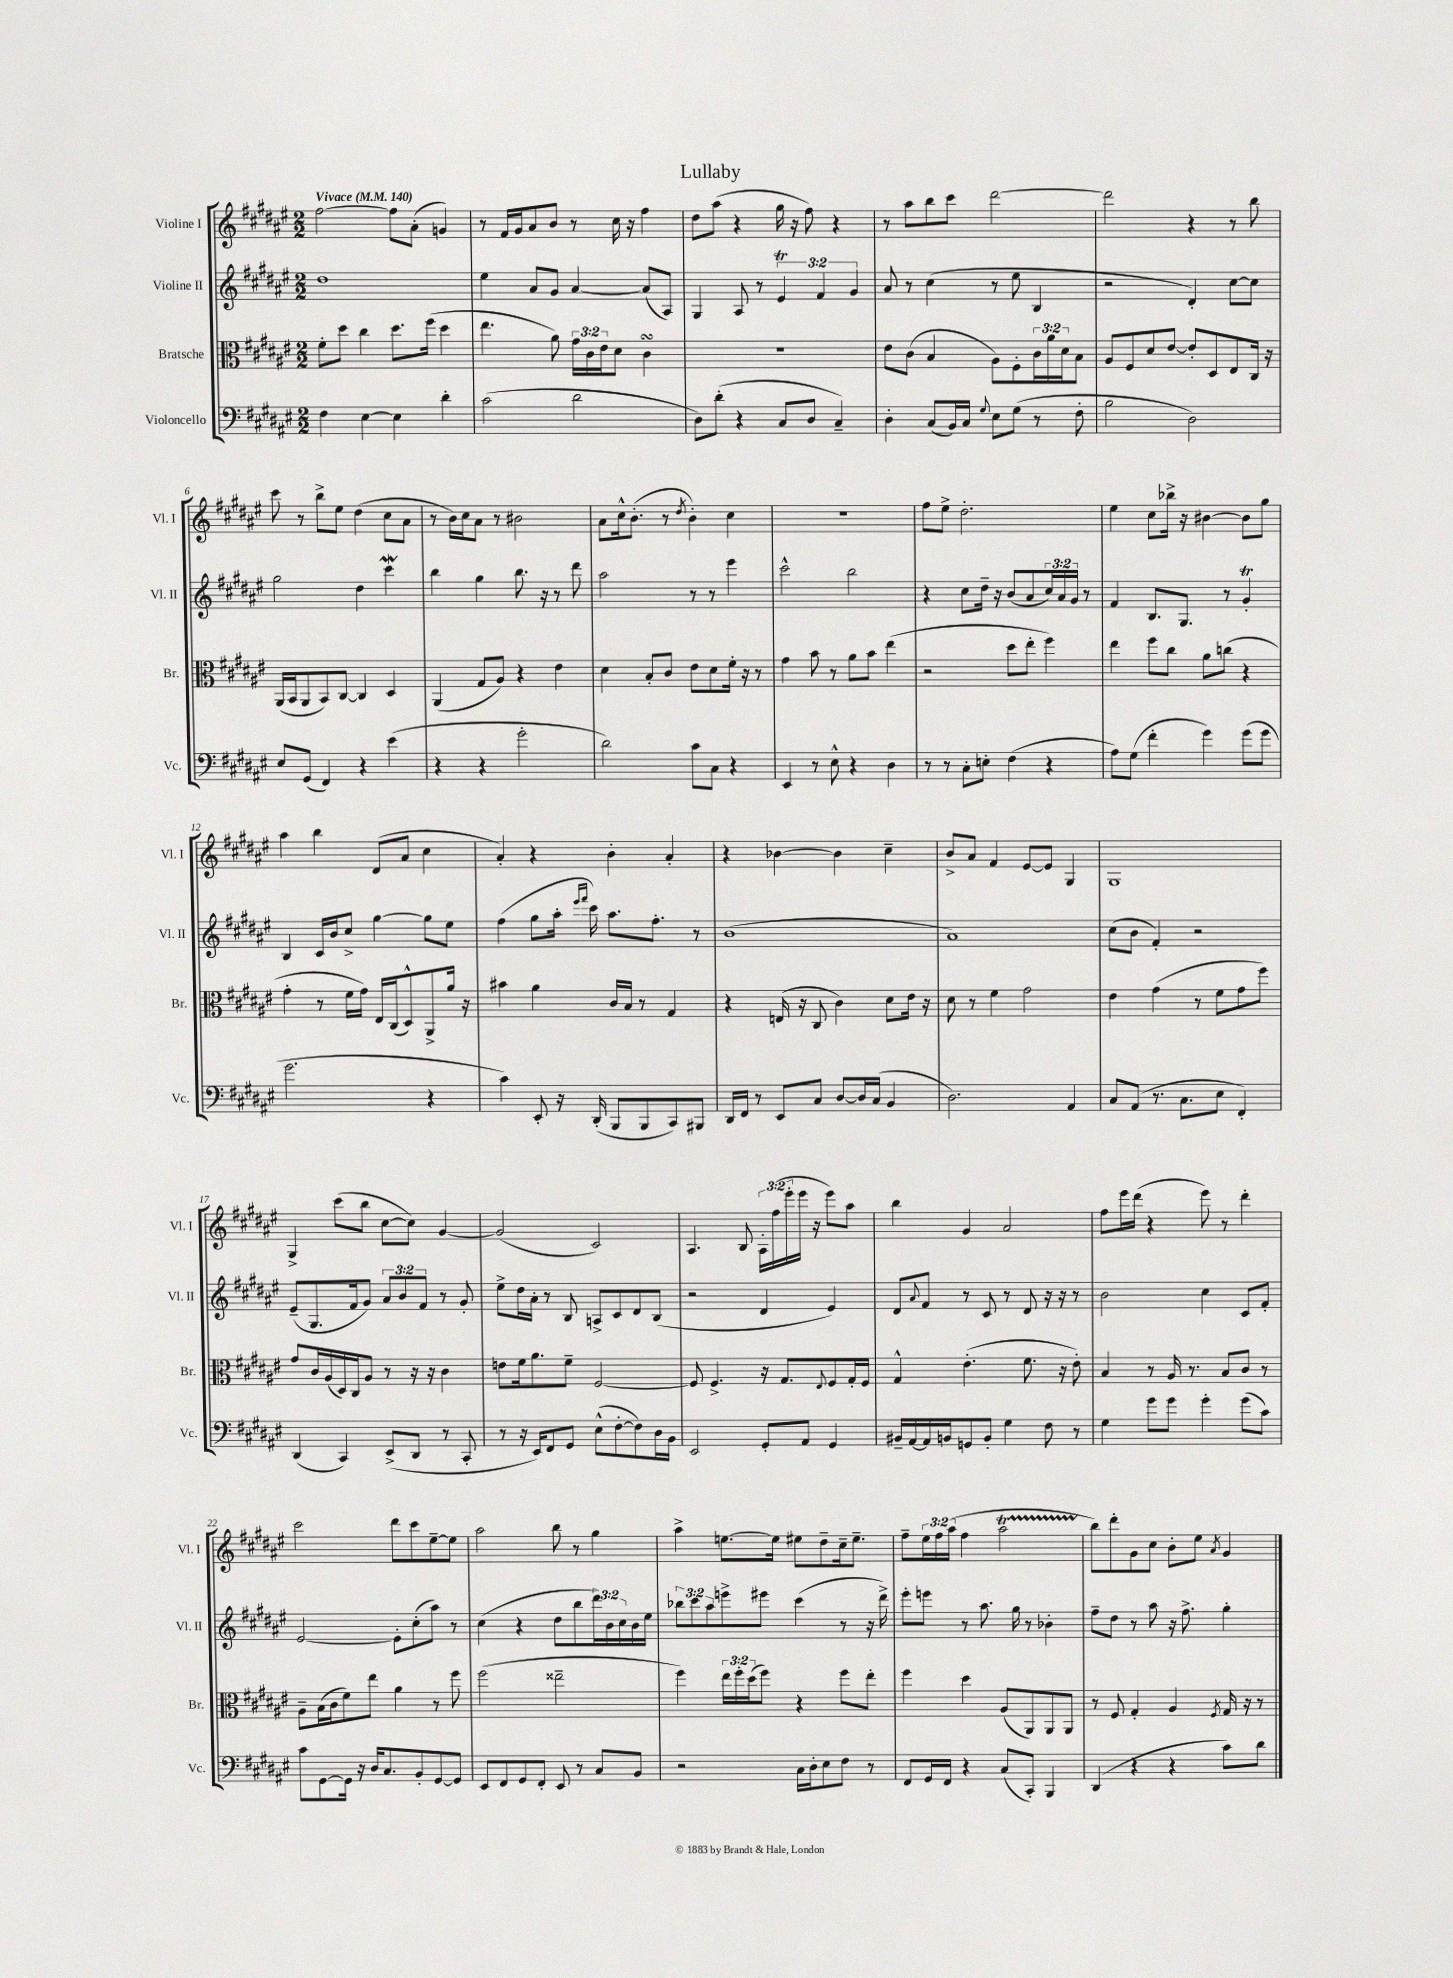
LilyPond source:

\header { title = "Lullaby" }
<<
\new StaffGroup <<
\new Staff = "s0" \with { instrumentName = "Violine I" shortInstrumentName = "Vl. I" } {
    \clef treble \key fis \major \numericTimeSignature \time 2/2 \override Staff.TupletNumber.text = #tuplet-number::calc-fraction-text \tempo "Vivace" 4 = 140
    fis''2~ fis''8 ais'8-.( g'4) |
    r8 fis'16 gis'16 ais'8 b'8 r8 cis''16 r16 fis''4 |
    dis''8 ais''8( r4 gis''16 r16 fis''8) r4 |
    r8 ais''8 b''8 cis'''8 dis'''2~ |
    dis'''2 r4 r8 b''8 |
    cis'''8 r8 b''8-> eis''8 dis''4( cis''8 ais'8 |
    r8 b'16) cis''16 ais'8 r8 bis'2 |
    ais'8 cis''16-^ b'8.-.( r8 \acciaccatura { dis''8 } b'4-.) cis''4 |
    R1 |
    fis''8 eis''8-> dis''2.-. |
    eis''4 cis''8 bes''16-> r16 bis'4~ bis'8 gis''8 |
    ais''4 b''4 dis'8( ais'8 cis''4 |
    ais'4-.) r4 b'4-. ais'4-. |
    r4 bes'4~ bes'4 cis''4-- |
    b'8-> ais'8 fis'4 eis'8~ eis'8 gis4 |
    gis1 |
    gis4-> cis'''8( b''8 cis''8~ cis''8) gis'4~ |
    gis'2( cis'2) |
    ais4. b8 \tuplet 3/2 { ais16-. fis''16( eis'''16-. } eis'''16 r16 eis'''8) ais''8 |
    b''4 gis'4 ais'2 |
    fis''8 eis'''16 dis'''16( r4 eis'''8) r8 dis'''4-. |
    cis'''2 dis'''8 cis'''8 eis''8~-- eis''8 |
    ais''2 b''8 r8 gis''4 |
    ais''4-> e''8.~ e''16 eis''8 dis''8-- cis''16-- eis''8.-- |
    fis''8-- \tuplet 3/2 { eis''16 fis''16 ais''16( } fis''4 ais''2\startTrillSpan |
    b''8\stopTrillSpan) dis'''8-. gis'8 cis''8 b'8-. eis''8 \acciaccatura { ais'8 } gis'4 \bar "|." |
}
\new Staff = "s1" \with { instrumentName = "Violine II" shortInstrumentName = "Vl. II" } {
    \clef treble \key fis \major \numericTimeSignature \time 2/2 \override Staff.TupletNumber.text = #tuplet-number::calc-fraction-text
    dis''1 |
    eis''4 ais'8 gis'8 ais'4~ ais'8( ais8) |
    gis4 ais8 r8 \tuplet 3/2 { eis'4\trill fis'4 gis'4 } |
    ais'8 r8 cis''4( r8 eis''8 b4 |
    r2 dis'4-.) cis''8~ cis''8 |
    gis''2 dis''4 cis'''4\mordent |
    b''4 gis''4 b''8. r16 r8 dis'''8 |
    ais''2 r8 r8 eis'''4 |
    cis'''2-^ b''2 |
    r4 cis''8 dis''16-- r16 b'8( ais'8 \tuplet 3/2 { cis''16) ais'16 gis'16 } r8 |
    fis'4 b8. gis8. r8 gis'4-.\trill |
    b4 cis'16 b'16 cis''8-> gis''4~ gis''8 eis''8 |
    fis''4( gis''8 ais''16-. \grace { eis'''16 fis'''16 } cis'''16) ais''8. fis''8.-. r8 |
    b'1( |
    ais'1) |
    cis''8( b'8 fis'4-.) r2 |
    eis'8--( gis8. fis'16 gis'8) \tuplet 3/2 { ais'8 b'8 fis'8 } r8 gis'8-. |
    eis''8-> dis''16 ais'16-. r8 b8 a8-> cis'8 dis'8 b8( |
    r2 dis'4 eis'4) |
    dis'8 \appoggiatura { ais'8 } fis'8 r8 cis'8 r8 dis'8 r16 r16 r8 |
    b'2 cis''4 cis'8 fis'8-. |
    eis'2~ eis'8-. cis''8-.( ais''8) r8 |
    cis''4( r4 dis''8 b''8 \tuplet 3/2 { dis'''16) b'16 cis''16 } b'16 eis''16 |
    \tuplet 3/2 { bes''8 cis'''8 ais''8 } e'''8-> eis'''8 cis'''4( r8 r16 dis'''16->) |
    eis'''8-. e'''8 r8 ais''8. gis''16 r8 bes'4-. |
    fis''8-- dis''8 r8 ais''8 r16 fis''8.-> gis''4-. \bar "|." |
}
\new Staff = "s2" \with { instrumentName = "Bratsche" shortInstrumentName = "Br." } {
    \clef alto \key fis \major \numericTimeSignature \time 2/2 \override Staff.TupletNumber.text = #tuplet-number::calc-fraction-text
    fis'8-. dis''8 cis''4 dis''8. fis''16( dis''4 |
    eis''4. ais'8) \tuplet 3/2 { gis'16 cis'16 eis'16 } dis'8 cis'4\turn |
    R1 |
    eis'8 cis'8( b4 ais8) fis8-. \tuplet 3/2 { cis'16 ais'16 dis'16 } b8 |
    ais8 fis8 dis'8 eis'8~ eis'8-. dis8 eis8 cis16 r16 |
    ais,16( b,16 ais,8 b,8) cis8~ cis4 dis4 |
    ais,4( gis8 ais8) r4 eis'4 |
    dis'4 b8-. cis'8 eis'8 dis'8 fis'16-. r16 r8 |
    gis'4 b'8 r8 ais'8 b'8 eis''4( |
    r2 dis''8 eis''8-. fis''4) |
    eis''4 fis''8 cis''8 ais'8 c''8( r4 |
    gis'4-. r8 fis'16 gis'16) eis16 cis16( dis8-^) ais,8-> ais'16 r16 |
    bis'4 ais'4 cis'16 b16 r8 gis4 |
    r4 e16( r16 cis8 cis'4) dis'8 eis'16 r16 |
    dis'8 r8 fis'4 gis'2 |
    eis'4 gis'4( r8 fis'8 gis'8 fis''8) |
    gis'8 cis'16 ais16( dis16) cis16 ais8 r8 r16 r16 cis'4 |
    e'8 fis'16 ais'8. fis'8-- fis2~ |
    fis8 fis4.-> r16 gis8. \appoggiatura { eis8 } fis8 gis16-. fis16 |
    gis4-^ eis'4.-.( fis'8. r16 eis'8-.) |
    b4 r8 ais16 r8. b8 cis'8 r8 |
    ais8-- b16( cis'16 fis'8) eis''8 ais'4 r8 fis''8 |
    fis''2( eisis''2-- |
    fis''4) \tuplet 3/2 { eis''16 fis''16-. dis''16( } fis''8) r4 fis''8 eis''8-. |
    fis''4 dis''4 ais8( ais,8) ais,8 ais,8 |
    r8 fis8 gis4-. ais4 \acciaccatura { fis8 } gis16 r16 r8 \bar "|." |
}
\new Staff = "s3" \with { instrumentName = "Violoncello" shortInstrumentName = "Vc." } {
    \clef bass \key fis \major \numericTimeSignature \time 2/2
    fis4 eis4~ eis4 dis'4-. |
    cis'2( dis'2 |
    dis8) dis'8-.( r4 cis8 dis8 cis4--) |
    dis4-. cis8( b,16) cis16 \appoggiatura { gis8 } eis8 gis8( r8 fis8-. |
    b2 dis2) |
    eis8 gis,8( fis,4) r4 eis'4( |
    r4 r4 gis'2-. |
    dis'2) cis'8 cis8 r4 |
    eis,4 r8 eis8-^ r4 dis4 |
    r8 r8 cis8-. e8-. fis4( r4 |
    ais8) gis8( fis'4-. gis'4) gis'8( gis'8 |
    gis'2. r4 |
    cis'4) eis,8-. r16 dis,16-.( b,,8 b,,8 cis,8) bis,,8 |
    dis,16 fis,16 r8 eis,8 cis8 dis8~ dis16 cis16( b,4 |
    dis2.) ais,4 |
    cis8 ais,8( r8. cis8. eis8 fis,4-.) |
    dis,4( cis,4) eis,8->( dis,8 r8 cis,8-. |
    r8 r16 eis,16) fis,8 gis,8 eis8-^( fis8~-. fis8) dis16 b,16 |
    eis,2 gis,8-. ais,8 gis,4 |
    bis,16-- ais,16~ ais,16 b,16 g,8 b,8-. gis4 fis8 r8 |
    gis4 gis'8 gis'8 gis'4-. gis'8( cis'8) |
    cis'8 gis,8~ gis,16 r16 dis16 cis8. b,8-. gis,8~ gis,8 |
    eis,8 fis,8 gis,8 fis,8-. eis,8 r8 cis8 b,8 |
    r2 cis16 dis16-. eis8 fis8 r8 |
    fis,8 gis,16 fis,16 r4 cis8( cis,8-.) b,,4 |
    dis,4( r4 r4 cis'8) dis'8 \bar "|." |
}
>>
>>
